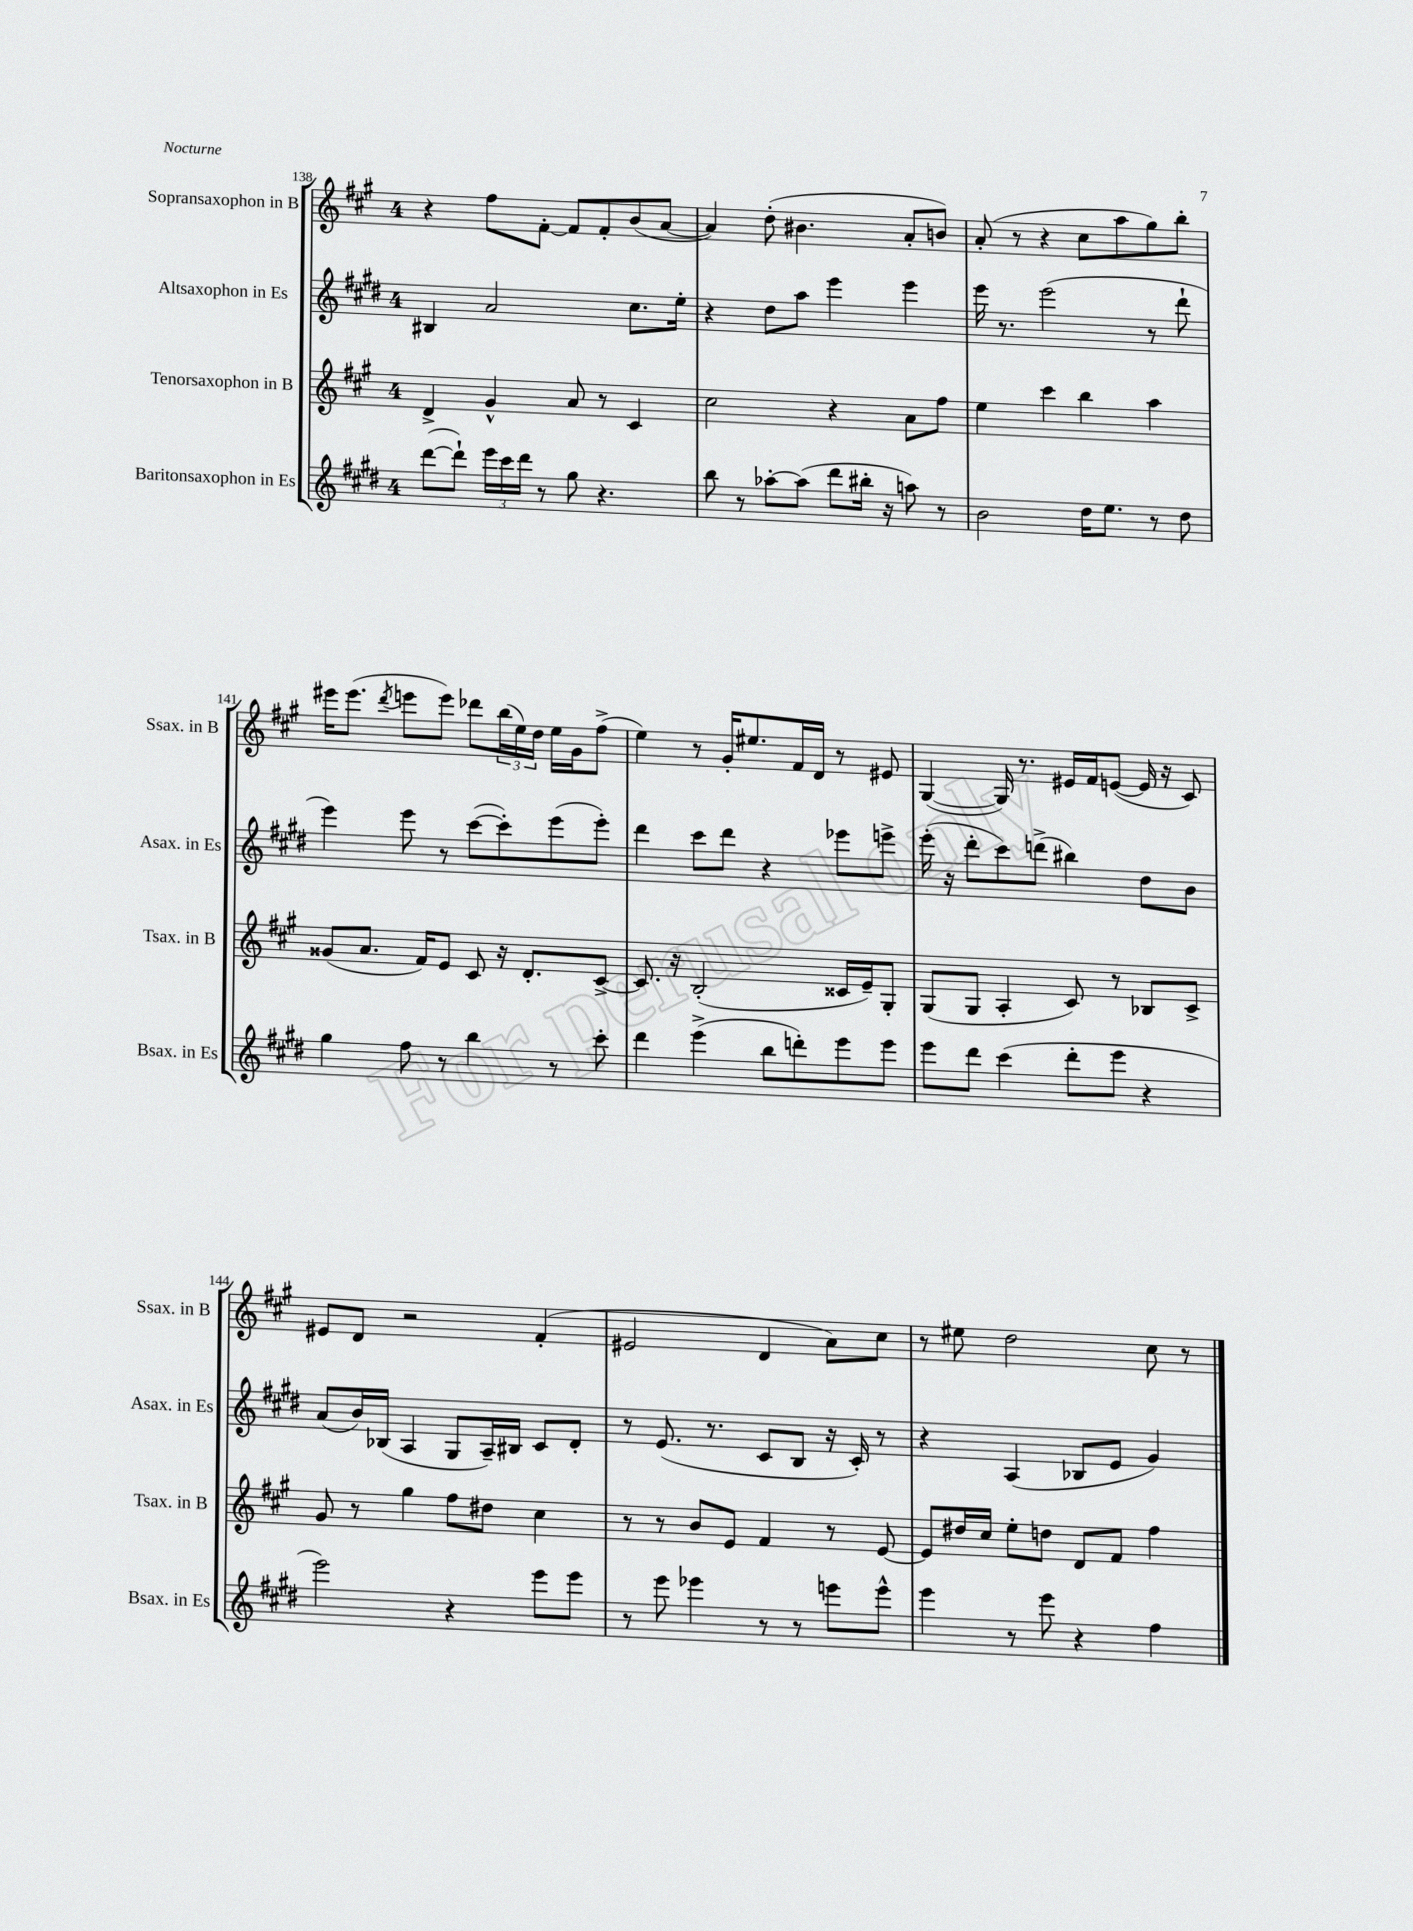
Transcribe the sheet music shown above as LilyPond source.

<<
\new StaffGroup <<
\new Staff = "s0" \with { instrumentName = "Sopransaxophon in B" shortInstrumentName = "Ssax. in B" } {
    \clef treble \key a \major \once \override Staff.TimeSignature.style = #'single-digit \time 4/4
    r4 fis''8 fis'8~-. fis'8 fis'8-. b'8( a'8~ |
    a'4) d''8-.( bis'4. a'8-. b'8) |
    a'8-.( r8 r4 cis''8 a''8 gis''8) b''8-. |
    eis'''16 eis'''8.( \acciaccatura { d'''8 } e'''8 e'''8) des'''8 \tuplet 3/2 { b''16( e''16) d''16 } e''16 gis'16 fis''8->( |
    e''4) r8 gis'16-. eis''8. fis'16 d'16 r8 eis'8 |
    gis4~( gis16) r8. eis'16 fis'16 e'8~( e'16 r16 cis'8) |
    eis'8 d'8 r2 fis'4-.( |
    eis'2 d'4 a'8) cis''8 |
    r8 eis''8 d''2 cis''8 r8 \bar "|." |
}
\new Staff = "s1" \with { instrumentName = "Altsaxophon in Es" shortInstrumentName = "Asax. in Es" } {
    \clef treble \key e \major \once \override Staff.TimeSignature.style = #'single-digit \time 4/4
    bis4 a'2 cis''8. e''16-. |
    r4 dis''8 a''8 e'''4 e'''4 |
    e'''16 r8. e'''2( r8 dis'''8-! |
    e'''4) e'''8 r8 cis'''8~( cis'''8-.) e'''8( e'''8-.) |
    dis'''4 cis'''8 dis'''8 r4 ees'''8 e'''8-> |
    e'''16-.( r16 dis'''8-. cis'''8) d'''8->( bis''4) dis''8 b'8 |
    a'8( b'16) bes16( a4 gis8 a16--) bis16 cis'8 dis'8-. |
    r8 e'8.( r8. cis'8 b8 r16 cis'16-.) r8 |
    r4 a4( bes8 e'8 gis'4) \bar "|." |
}
\new Staff = "s2" \with { instrumentName = "Tenorsaxophon in B" shortInstrumentName = "Tsax. in B" } {
    \clef treble \key a \major \once \override Staff.TimeSignature.style = #'single-digit \time 4/4
    d'4-> gis'4-^ a'8 r8 cis'4 |
    cis''2 r4 a'8 fis''8 |
    e''4 cis'''4 b''4 a''4 |
    gisis'8( a'8. fis'16) e'8 cis'8 r16 d'8.-. cis'8~-> |
    cis'8. r16 b2-.( cisis'16 e'16--) gis8-. |
    gis8( gis8 a4-. cis'8) r8 bes8 cis'8-> |
    gis'8 r8 gis''4 fis''8 dis''8 cis''4 |
    r8 r8 b'8 e'8 fis'4 r8 e'8~ |
    e'8 dis''16 cis''16 e''8-. d''8 d'8 fis'8 fis''4 \bar "|." |
}
\new Staff = "s3" \with { instrumentName = "Baritonsaxophon in Es" shortInstrumentName = "Bsax. in Es" } {
    \clef treble \key e \major \once \override Staff.TimeSignature.style = #'single-digit \time 4/4
    dis'''8~( dis'''8-!) \tuplet 3/2 { e'''16 cis'''16 dis'''16 } r8 gis''8 r4. |
    b''8 r8 aes''8~-. aes''8( dis'''8 bis''16-. r16 a''8) r8 |
    b'2 dis''16 e''8. r8 dis''8 |
    gis''4 fis''8 r8 b''4 r8 cis'''8-. |
    dis'''4 e'''4->( b''8 d'''8-.) e'''8 e'''8 |
    e'''8 dis'''8 cis'''4( dis'''8-. e'''8 r4 |
    e'''2) r4 e'''8 e'''8 |
    r8 e'''8 ees'''4 r8 r8 e'''8 e'''8-^ |
    e'''4 r8 e'''8 r4 fis''4 \bar "|." |
}
>>
>>
\layout { \context { \Score currentBarNumber = #138 } }
